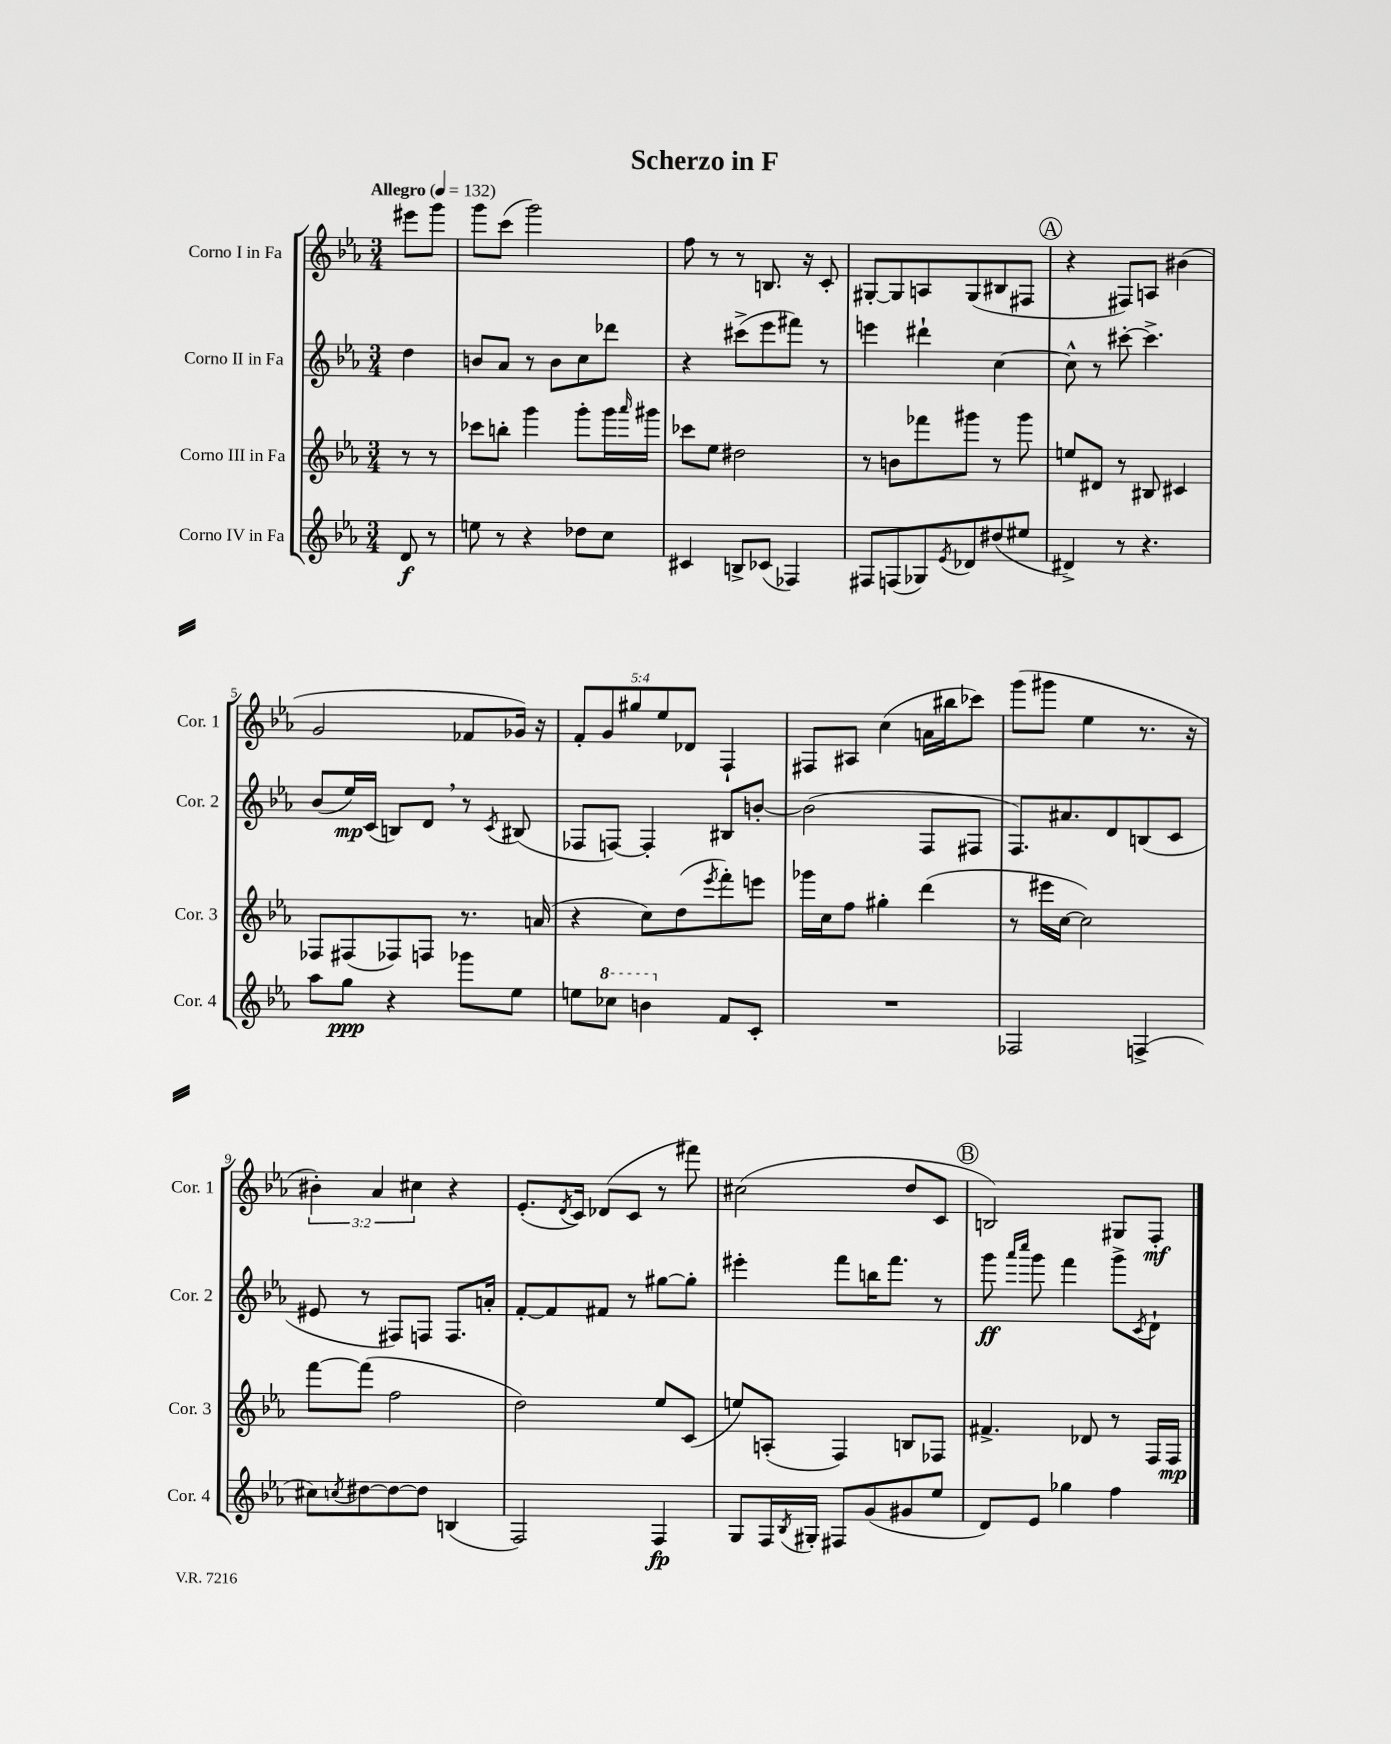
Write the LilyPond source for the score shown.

\header { title = "Scherzo in F" }
<<
\new StaffGroup <<
\new Staff = "s0" \with { instrumentName = "Corno I in Fa" shortInstrumentName = "Cor. 1" } {
    \clef treble \key ees \major \numericTimeSignature \time 3/4 \override Staff.TupletNumber.text = #tuplet-number::calc-fraction-text \partial 4 \tempo "Allegro" 4 = 132
    eis'''8 g'''8 |
    g'''8 c'''8( g'''2) |
    f''8 r8 r8 b8. r16 c'8-. |
    gis8~-. gis8 a8 gis8( bis8 fis8 |
    \mark \markup { \circle "A" } r4 fis8) a8 bis'4( |
    g'2 fes'8 ges'16) r16 |
    \tuplet 5/4 { f'8-. g'8 gis''8 ees''8 des'8 } f4-! |
    fis8 ais8 c''4( a'16 bis''16 ces'''8) |
    g'''8( gis'''8 ees''4 r8. r16 |
    \tuplet 3/2 { bis'4-.) aes'4 cis''4 } r4 |
    ees'8.-.( \acciaccatura { d'8 } c'16) des'8( c'8 r8 fis'''8) |
    cis''2( d''8 c'8 |
    \mark \markup { \circle "B" } b2) gis8 f8-.\mf \bar "|." |
}
\new Staff = "s1" \with { instrumentName = "Corno II in Fa" shortInstrumentName = "Cor. 2" } {
    \clef treble \key ees \major \numericTimeSignature \time 3/4 \partial 4
    d''4 |
    b'8 aes'8 r8 b'8 c''8 des'''8 |
    r4 cis'''8->( ees'''8 fis'''8) r8 |
    e'''4 dis'''4-! c''4~ |
    \mark \markup { \circle "A" } c''8-^ r8 cis'''8~-. cis'''4.-> |
    bes'8( ees''16\mp) c'16( b8) d'8 \breathe r8 \acciaccatura { c'8 } bis8( |
    fes8 f8~) f4-. bis8 b'8~-. |
    b'2( f8 fis8 |
    f8.) ais'8. d'8 b8( c'8 |
    eis'8 r8 fis8) f8 f8. a'16-. |
    f'8~-. f'8 fis'8 r8 gis''8~ gis''8-. |
    eis'''4-. f'''8 b''16 f'''8. r8 |
    \mark \markup { \circle "B" } g'''8\ff \grace { aes'''16 c''''16 } g'''8 f'''4 g'''8-> \acciaccatura { c'8 } d'8-! \bar "|." |
}
\new Staff = "s2" \with { instrumentName = "Corno III in Fa" shortInstrumentName = "Cor. 3" } {
    \clef treble \key ees \major \numericTimeSignature \time 3/4 \partial 4
    r8 r8 |
    ces'''8 b''8-. g'''4 g'''8-. g'''16 \grace { aes'''16 } gis'''16 |
    ces'''8 ees''8 dis''2 |
    r8 b'8 fes'''8 gis'''8 r8 gis'''8 |
    \mark \markup { \circle "A" } e''8 dis'8 r8 bis8 cis'4 |
    fes8 fis8( fes8) f8 r8. a'16( |
    r4 c''8) d''8( \acciaccatura { ees'''8 } f'''8-.) e'''8 |
    ges'''16 c''16 f''8 gis''4-. d'''4( |
    r8 eis'''16 c''16~ c''2) |
    f'''8~ f'''8( f''2 |
    d''2) ees''8 c'8( |
    e''8) a8-.( f4) b8 fes8 |
    \mark \markup { \circle "B" } fis'4.-> des'8 r8 f16 f16\mp \bar "|." |
}
\new Staff = "s3" \with { instrumentName = "Corno IV in Fa" shortInstrumentName = "Cor. 4" } {
    \clef treble \key ees \major \numericTimeSignature \time 3/4 \partial 4
    d'8\f r8 |
    e''8 r8 r4 des''8 c''8 |
    cis'4 b8-> ces'8( fes4) |
    fis8 f8( ges8) \acciaccatura { ees'8 } des'8 dis''8( eis''8 |
    \mark \markup { \circle "A" } dis'4->) r8 r4. |
    aes''8 g''8\ppp r4 ges'''8 ees''8 |
    e''8 \ottava #1 ces'''8 b''4 \ottava #0 f'8 c'8-. |
    R2. |
    fes2 f4->( |
    cis''8) \acciaccatura { c''8 } dis''8~ dis''8~ dis''8 b4( |
    f2) f4\fp |
    g8 f16 \acciaccatura { bes8 } gis16-. fis8 g'8( gis'8 ees''8 |
    \mark \markup { \circle "B" } d'8) ees'8 ges''4 f''4 \bar "|." |
}
>>
>>
